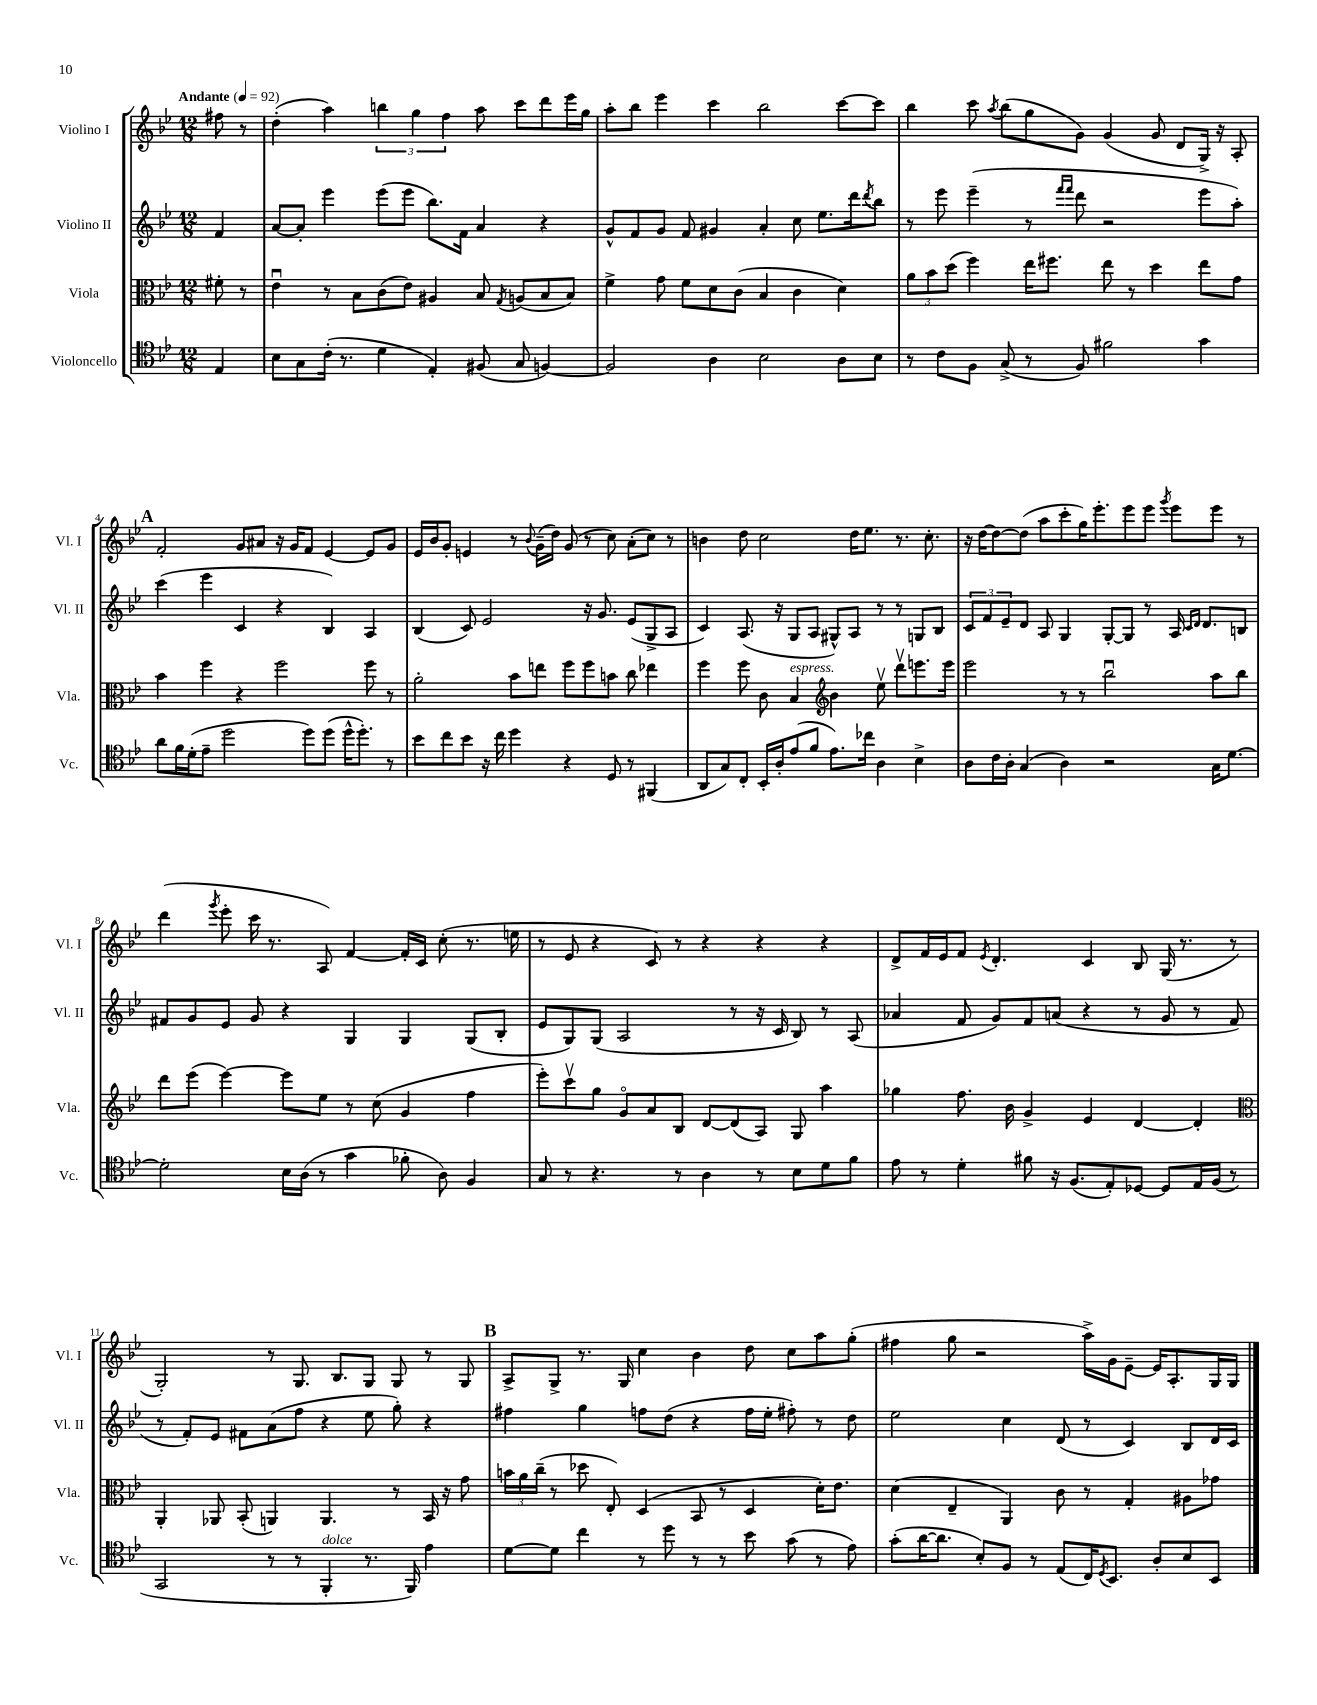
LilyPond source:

<<
\new StaffGroup <<
\new Staff = "s0" \with { instrumentName = "Violino I" shortInstrumentName = "Vl. I" } {
    \clef treble \key bes \major \numericTimeSignature \time 12/8 \partial 4 \tempo "Andante" 4 = 92
    fis''8 r8 |
    d''4-.( a''4) \tuplet 3/2 { b''4 g''4 f''4 } a''8 c'''8 d'''8 ees'''16 g''16 |
    a''8-. bes''8 ees'''4 c'''4 bes''2 c'''8~ c'''8 |
    bes''4 c'''8 \acciaccatura { a''8 } bes''8( g''8 g'8) g'4( g'8 d'8 g16->) r16 a8-. |
    \mark \markup { \bold "A" } f'2-. g'8 ais'8 r16 g'16 f'8 ees'4~ ees'8 g'8 |
    ees'16 bes'16 g'8-. e'4 r8 \appoggiatura { bes'8 } g'16--( d''16) g'8( r8 c''8) a'8-.( c''8) r8 |
    b'4 d''8 c''2 d''16 ees''8. r8. c''8.-. |
    r16 d''16~ d''8~ d''8( a''8 c'''8-. g''16) ees'''8.-. ees'''8 ees'''8 \acciaccatura { g'''8 } ees'''8 ees'''8 r8 |
    d'''4( \acciaccatura { g'''8 } ees'''8-. c'''16 r8. a8) f'4~ f'16-. c'16 c''8-.( r8. e''16 |
    r8 ees'8 r4 c'8) r8 r4 r4 r4 |
    d'8-> f'16 ees'16 f'8 \acciaccatura { ees'8 } d'4.-. c'4 bes8 g16( r8. r8 |
    g2-.) r8 g8. bes8. g8 g8 r8 g8 |
    \mark \markup { \bold "B" } a8-> g8-> r8. g16 c''4 bes'4 d''8 c''8 a''8 g''8-.( |
    fis''4 g''8 r2 a''16->) g'16 ees'8~-- ees'16 a8.-. g16 g16 \bar "|." |
}
\new Staff = "s1" \with { instrumentName = "Violino II" shortInstrumentName = "Vl. II" } {
    \clef treble \key bes \major \numericTimeSignature \time 12/8 \partial 4
    f'4 |
    a'8~ a'8-. ees'''4 ees'''8( ees'''8 bes''8.) f'16 a'4 r4 |
    g'8-^ f'8 g'8 f'8 gis'4 a'4-. c''8 ees''8. d'''16 \acciaccatura { d'''8 } bes''8 |
    r8 ees'''8 ees'''4--( r8 \grace { f'''16 f'''16 } d'''8 r2 ees'''8 a''8-.) |
    \mark \markup { \bold "A" } c'''4( ees'''4 c'4 r4 bes4) a4 |
    bes4( c'8) ees'2 r16 g'8. ees'8( g8-> a8 |
    c'4) a8.( r16 g8 a8 gis8-^) a8 r8 r8 g8 bes8 |
    \tuplet 3/2 { c'8 f'8 ees'8-- } d'8 a8 g4 g8~-. g8 r8 a16 \grace { c'16 d'16 } d'8. b8 |
    fis'8 g'8 ees'8 g'8 r4 g4 g4 g8( bes8-. |
    ees'8 g8) g8( a2 r8 r16 c'16 bes8) r8 a8( |
    aes'4 f'8 g'8) f'8 a'8( r4 r8 g'8 r8 f'8 |
    r8 f'8-.) ees'8 fis'8 a'8( f''8 r4 ees''8 g''8-.) r4 |
    \mark \markup { \bold "B" } fis''4 g''4 f''8 d''8( r4 f''16 ees''16-. fis''8-.) r8 d''8 |
    ees''2 c''4 d'8( r8 c'4) bes8 d'16 c'16 \bar "|." |
}
\new Staff = "s2" \with { instrumentName = "Viola" shortInstrumentName = "Vla." } {
    \clef alto \key bes \major \numericTimeSignature \time 12/8 \partial 4
    fis'8-. r8 |
    ees'4\downbow r8 bes8 c'8( ees'8) ais4 bes8 \acciaccatura { g8 } a8( bes8 bes8) |
    f'4-> g'8 f'8 d'8 c'8( bes4 c'4 d'4) |
    \tuplet 3/2 { a'8 bes'8 d''8( } f''4) ees''16 fis''8. ees''8 r8 d''4 ees''8 g'8 |
    \mark \markup { \bold "A" } bes'4 f''4 r4 f''2 f''8 r8 |
    a'2-. bes'8 e''8 f''8 f''8 b'8 c''8 ees''4 |
    f''4 f''8 c'8 bes4^\markup { \italic "espress." } \clef treble bes'4 ees''8\upbow d'''8\upbow e'''8. e'''16 |
    ees'''2 r8 r8 bes''2\downbow a''8 bes''8 |
    d'''8 ees'''8( ees'''4~) ees'''8 ees''8 r8 c''8( g'4 f''4 |
    ees'''8-.) c'''8\upbow g''8 g'8\flageolet a'8 bes8 d'8~ d'8( a8) g8 a''4 |
    ges''4 f''8. bes'16 g'4-> ees'4 d'4~ d'4-. |
    \clef alto a,4-. aes,8 bes,8-.( a,4) a,4. r8 bes,16 r16 g'8 |
    \mark \markup { \bold "B" } \tuplet 3/2 { b'16 a'16 c''16--( } r8 des''8 ees8-.) d4( bes,8 r8 d4 d'16-.) ees'8. |
    d'4( ees4-- a,4) c'8 r8 g4-. ais8 ges'8 \bar "|." |
}
\new Staff = "s3" \with { instrumentName = "Violoncello" shortInstrumentName = "Vc." } {
    \clef tenor \key bes \major \numericTimeSignature \time 12/8 \partial 4
    ees4 |
    bes8 g8 c'16-.( r8. d'4 ees4-.) fis8( g8 f4~) |
    f2 a4 bes2 a8 bes8 |
    r8 c'8 f8 g8->( r8 f8) fis'2 g'4 |
    \mark \markup { \bold "A" } a'8 f'16 d'16-.( ees'8-- d''2 d''8) d''8( d''16-^ d''8.-.) r8 |
    bes'8 c''8 bes'8 r16 c''16 d''4 r4 d8 r8 fis,4( |
    a,8 g8) c8-. bes,16-. a16-. ees'8( f'8 ees'8.) ces''16 a4 bes4-> |
    a8 c'16 a16-. g4( a4) r2 g16 d'8.~ |
    d'2-. bes16 a16( r8 g'4 fes'8-. a8) f4 |
    g8 r8 r4. r8 a4 r8 bes8 d'8 f'8 |
    ees'8 r8 d'4-. fis'8 r16 f8.( ees8-.) des8~ des8 ees16 f16( r8 |
    g,2 r8 r8 f,4-.^\markup { \italic "dolce" } r8. f,16) ees'4 |
    \mark \markup { \bold "B" } d'8~ d'8 c''4 r8 d''8 r8 r8 bes'8 g'8( r8 ees'8) |
    g'8-.( a'16~ a'8. bes8-.) f8 r8 ees8( c16) \acciaccatura { d8 } bes,8. a8-. bes8 bes,8 \bar "|." |
}
>>
>>
